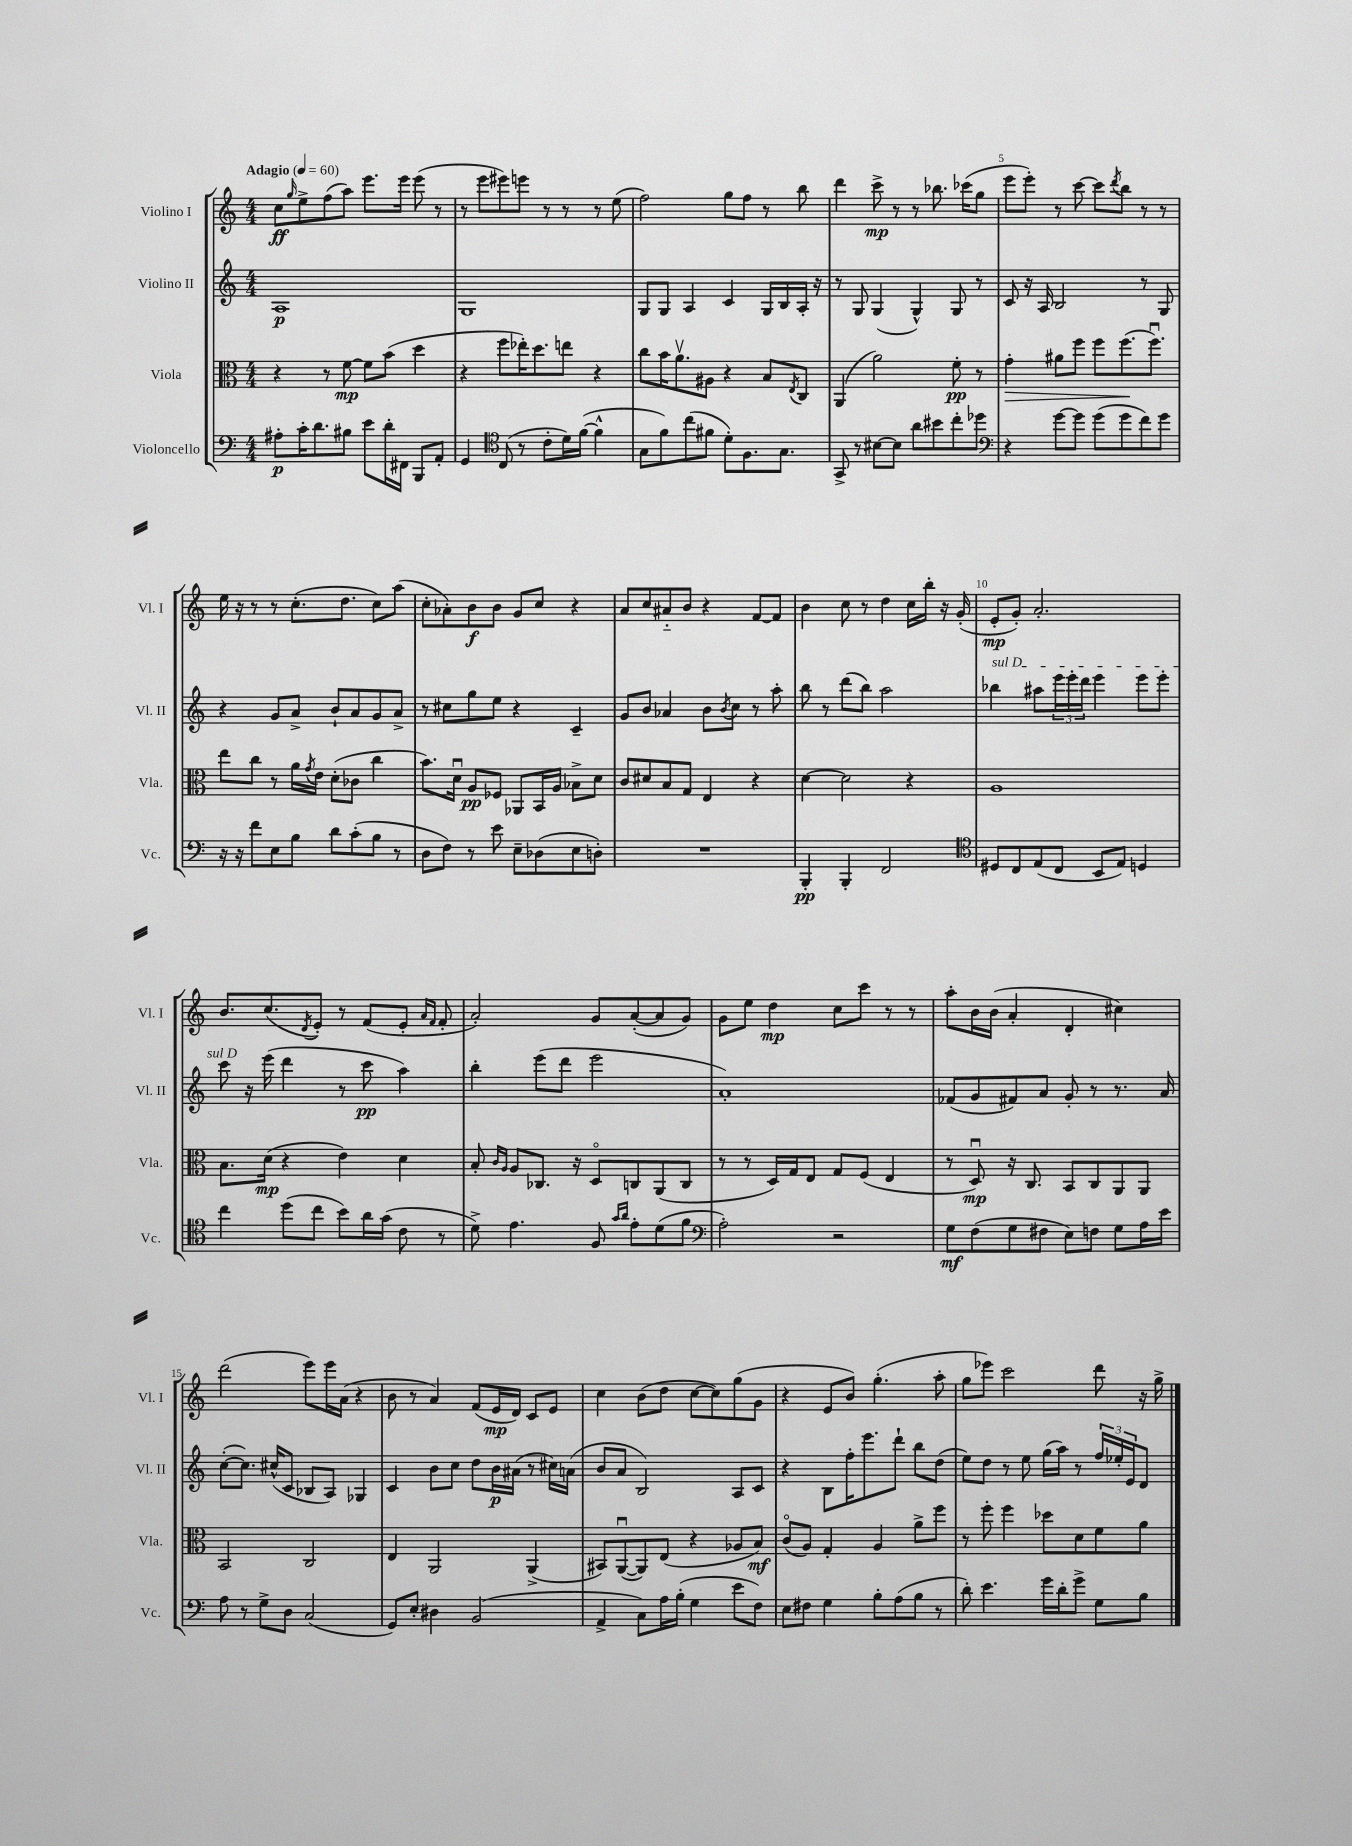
<<
\new StaffGroup <<
\new Staff = "s0" \with { instrumentName = "Violino I" shortInstrumentName = "Vl. I" } {
    \clef treble \key c \major \numericTimeSignature \time 4/4 \tempo "Adagio" 4 = 60
    c''8\ff \grace { g''16 } e''8-> f''8( a''8) e'''8. e'''16 e'''8( r8 |
    r8 e'''8 eis'''8) e'''8 r8 r8 r8 e''8( |
    f''2) g''8 f''8 r8 b''8 |
    d'''4 c'''8->\mp r8 r8 bes''8. ces'''16( g''8 |
    e'''8 e'''8-.) r8 c'''8~ c'''8 \acciaccatura { d'''8 } b''8 r8 r8 |
    e''16 r16 r8 r8 c''8.-.( d''8. c''8) a''8( |
    c''8-. aes'8-.) b'8\f b'8 g'8 c''8 r4 |
    a'8 c''8 ais'8-_ b'8 r4 f'8~ f'8 |
    b'4 c''8 r8 d''4 c''16 b''16-. r16 g'16-.( |
    e'8-.\mp g'8-.) a'2.-. |
    b'8. c''8.( \acciaccatura { d'8 } e'8-.) r8 f'8( e'8-. \grace { a'16 f'16 } f'8-. |
    a'2-.) g'8 a'8~-.( a'8 g'8) |
    g'8 e''8 d''4\mp c''8 c'''8 r8 r8 |
    a''8-. b'16 b'16( a'4-. d'4-. cis''4) |
    d'''2( e'''8) e'''16 a'16( r4 |
    b'8 r8 a'4) f'8( e'16\mp d'16) c'8 e'8 |
    c''4 b'8( d''8 c''8~ c''8) g''8( g'8 |
    r4 e'8 b'8) g''4.-.( a''8-. |
    g''8 ees'''8) c'''2 d'''8 r16 g''16-> \bar "|." |
}
\new Staff = "s1" \with { instrumentName = "Violino II" shortInstrumentName = "Vl. II" } {
    \clef treble \key c \major \numericTimeSignature \time 4/4
    a1\p |
    g1 |
    g8 g8 a4 c'4 g16 b16 a16-. r16 |
    r8 g8 g4( g4-^) g8 r8 |
    c'8 r16 a16 b2 r8 g8 |
    r4 g'8 a'8-> b'8-! a'8 g'8 a'8-> |
    r8 cis''8 g''8 e''8 r4 c'4-- |
    g'8 b'8 aes'4 b'8 \acciaccatura { b'8 } c''8 r8 a''8-. |
    b''8 r8 d'''8( b''8) a''2 |
    \once \override TextSpanner.bound-details.left.text = \markup { \italic "sul D" } bes''4\startTextSpan ais''8 \tuplet 3/2 { e'''16 e'''16-. d'''16 } e'''4 e'''8 e'''8-. |
    c'''8\stopTextSpan r16 e'''16( d'''4 r8 c'''8\pp a''4) |
    b''4-. e'''8( d'''8 e'''2 |
    a'1-.) |
    fes'8( g'8 fis'8) a'8 g'8-. r8 r8. a'16 |
    c''8~-.( c''8.) cis''16-^( c'8 bes8 a8) ges4 |
    c'4 b'8 c''8 d''8 b'16\p ais'16( r8 cis''16) a'16( |
    b'8 a'8 b2) a8 c'8 |
    r4 b8 f''16-. e'''8. d'''8-! b''8 d''8( |
    e''8) d''8 r8 e''8 g''16( a''16) r8 \tuplet 3/2 { f''16 ees''16-. e'16 } d'8 \bar "|." |
}
\new Staff = "s2" \with { instrumentName = "Viola" shortInstrumentName = "Vla." } {
    \clef alto \key c \major \numericTimeSignature \time 4/4
    r4 r8 f'8~\mp f'8 b'8( d''4 |
    r4 f''8 ees''16-.) d''8. e''8 r4 |
    c''8 b'16 a'8.\upbow ais8 r4 b8 \acciaccatura { e8 } c8 |
    a,4( a'2) f'8-.\pp r8 |
    g'4-.\> ais'8 f''8 f''8 f''8.\!( f''8.\downbow) |
    e''8 c''8 r8 a'16 \acciaccatura { g'8 } e'16 d'8-.( ces'8 c''4 |
    b'8.) d'16\downbow a8\pp fes8 aes,8 b,16 a16 bes8-> d'8 |
    c'8 dis'8 b8 g8 e4 r4 |
    d'4~ d'2 r4 |
    a1 |
    b8. d'16\mp( r4 e'4) d'4 |
    b8-. \grace { c'16 a16 } a8 ces8. r16 d8\flageolet c8 a,8( c8 |
    r8 r8 d16) g16 e8 g8 f8( e4 |
    r8 d8\downbow\mp) r16 c8. b,8 c8 a,8 a,8 |
    b,2 c2 |
    e4 a,2 a,4->( |
    bis,8) a,8~\downbow( a,8) e8( r4 aes8 b8\mf) |
    c'8\flageolet( a8) g4-. a4 a'8-> f''8 |
    r8 f''8-. f''4 des''8 d'8 f'8 a'8 \bar "|." |
}
\new Staff = "s3" \with { instrumentName = "Violoncello" shortInstrumentName = "Vc." } {
    \clef bass \key c \major \numericTimeSignature \time 4/4
    ais8-.\p c'16-. d'8. bis8 e'8 d'16-. fis,16 b,,8 a,8-. |
    g,4 \clef tenor c8( r8 c'8-. d'16) f'16~( f'4-^ |
    g8 f'8) c''8( fis'8 d'8-.) f8. g8. |
    g,8-> r8 bis8~ bis8 a'8 bis'8 c''8-. des''8 |
    \clef bass r4 g'8~ g'8 g'8( g'8 f'8) g'8 |
    r16 r16 f'8 e8 b8 d'8 c'8-.( b8 r8 |
    d8 f8) r8 e'8 e8-- des8( e8 d8-.) |
    R1 |
    b,,4-.\pp b,,4-. f,2 |
    \clef tenor dis8 c8 e8( c8 b,8 e8) d4 |
    c''4 d''8( c''8 b'8) a'16 g'16( c'8 r8 |
    d'8->) e'4. f8 \grace { g'16 a'16 } e'8-. d'8( f'8 |
    \clef bass a2-.) r2 |
    g8\mf f8( g8 fis8 e8) f8 g8 a16 e'16 |
    a8 r8 g8-> d8 c2( |
    g,8) e8-. dis4 b,2( |
    a,4-> c8) a16 b16-.( g4 e'8 f8) |
    e8 fis8 g4 b8-. a8( b8 r8 |
    d'8-.) e'4. g'16 d'16-. g'8-> g8 b8 \bar "|." |
}
>>
>>
\layout { \context { \Score \override BarNumber.break-visibility = ##(#f #t #t) barNumberVisibility = #(every-nth-bar-number-visible 5) } }
